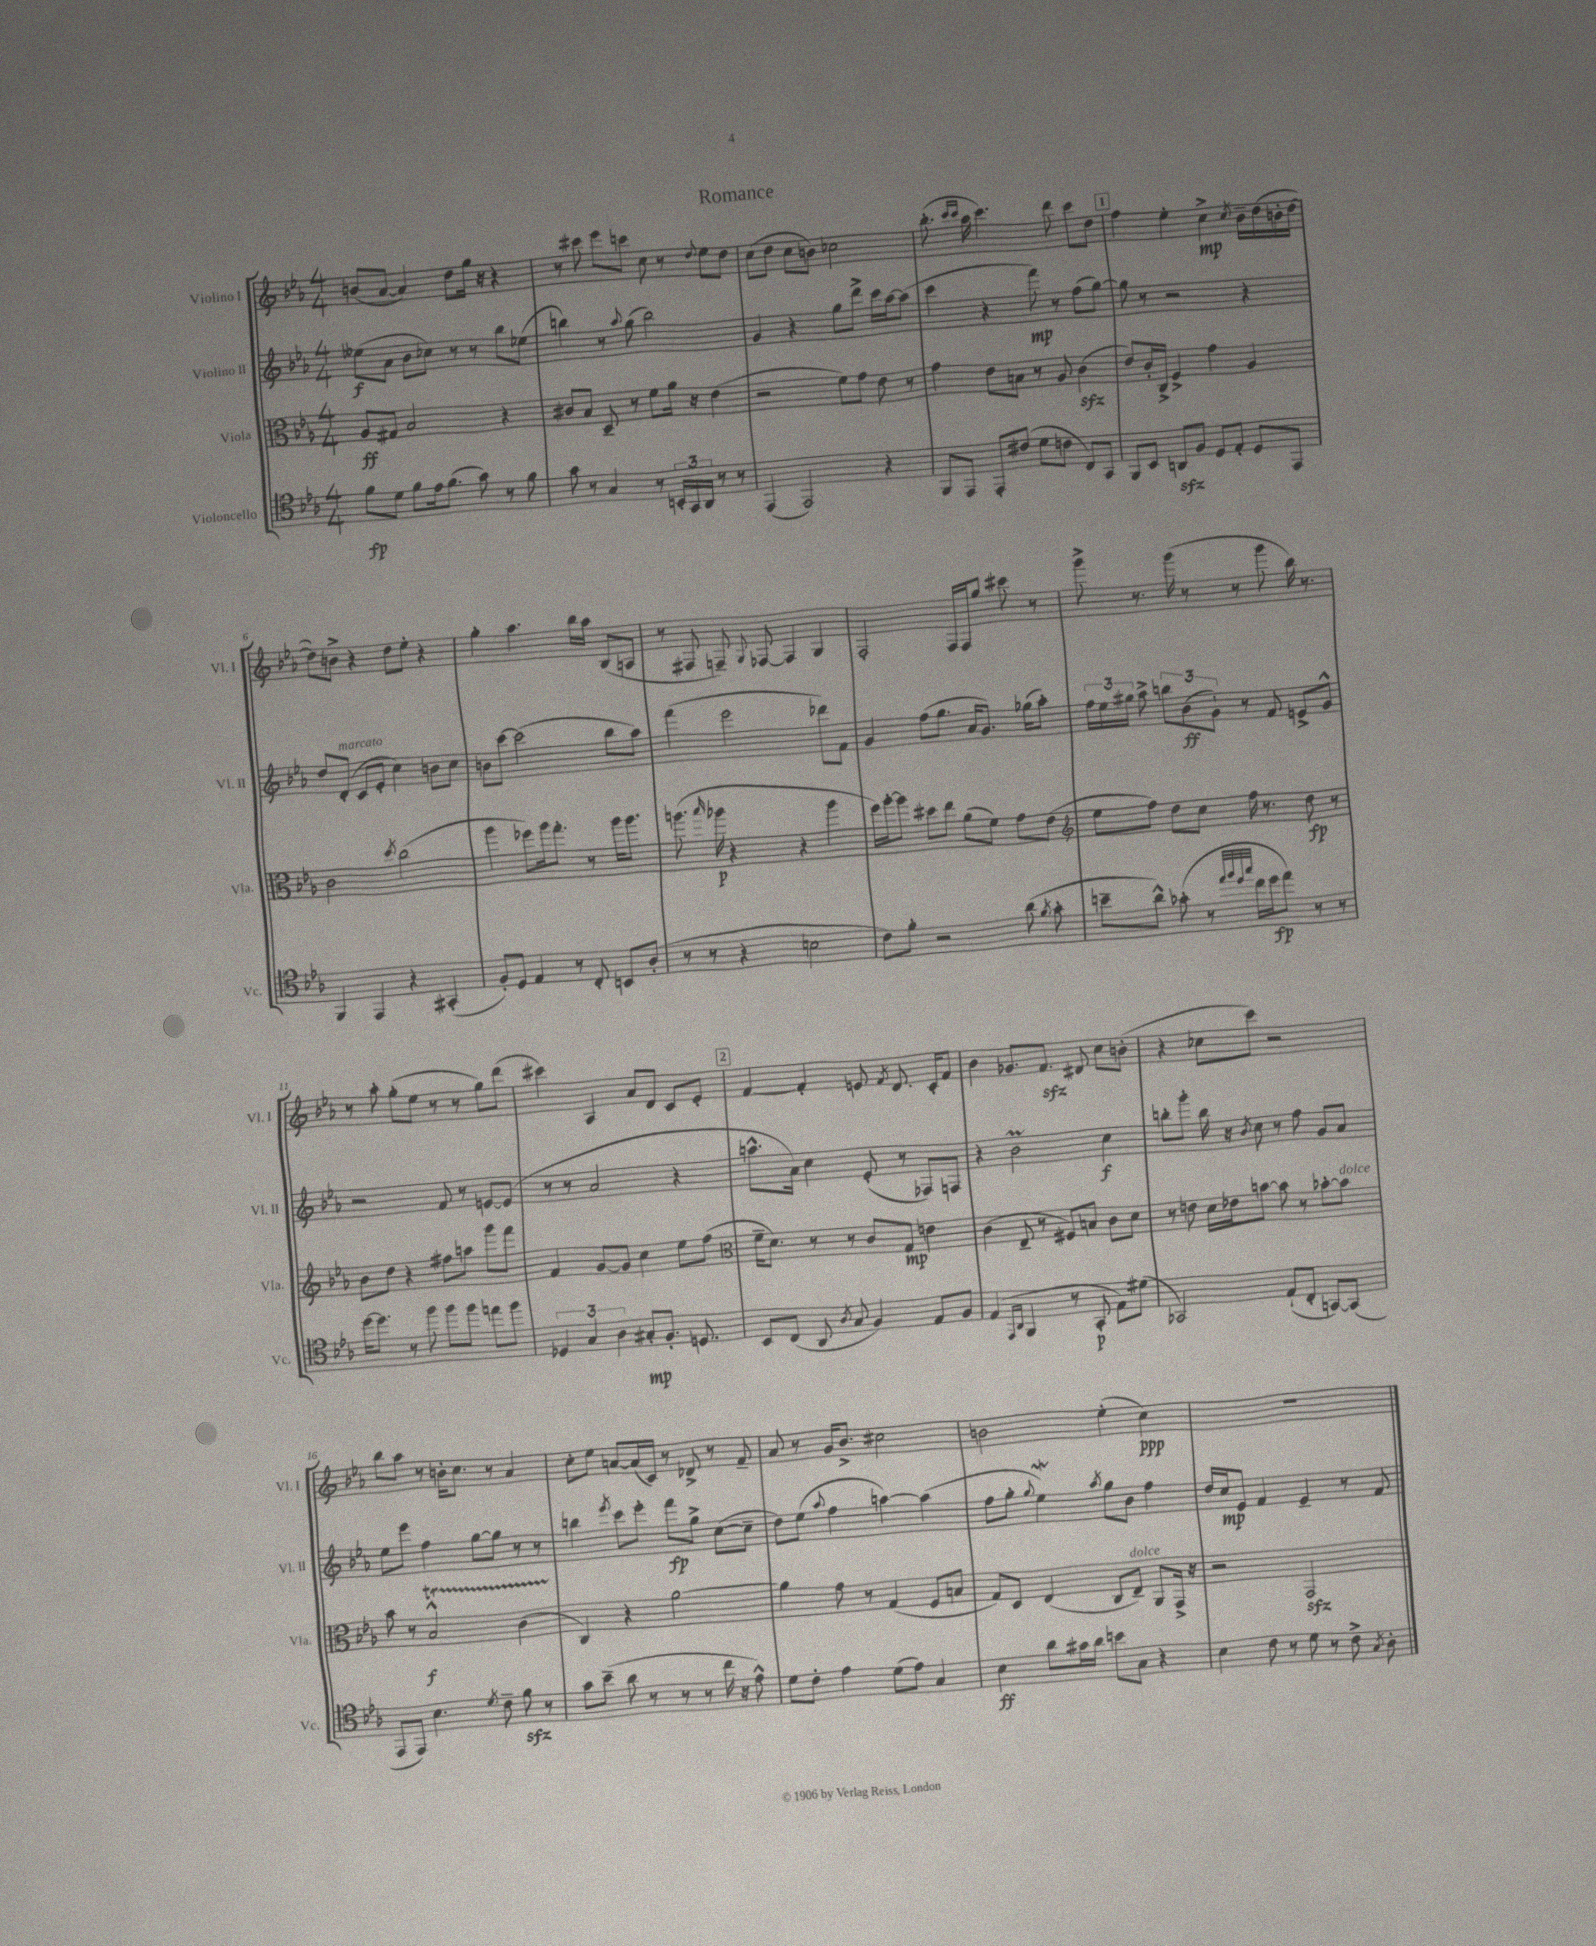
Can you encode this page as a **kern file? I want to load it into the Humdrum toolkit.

**kern	**dynam	**kern	**dynam	**kern	**dynam	**kern	**dynam
*part4	*part4	*part3	*part3	*part2	*part2	*part1	*part1
*staff4	*staff4	*staff3	*staff3	*staff2	*staff2	*staff1	*staff1
*I"Violoncello	*	*I"Viola	*	*I"Violino II	*	*I"Violino I	*
*I'Vc.	*	*I'Vla.	*	*I'Vl. II	*	*I'Vl. I	*
*clefC4	*	*clefC3	*	*clefG2	*	*clefG2	*
*k[b-e-a-]	*	*k[b-e-a-]	*	*k[b-e-a-]	*	*k[b-e-a-]	*
*M4/4	*	*M4/4	*	*M4/4	*	*M4/4	*
=1	=1	=1	=1	=1	=1	=1	=1
8f\L	fp	8A-/L	ff	(8ee--X\L	f	(8bn/L	.
8d\J	.	8G#X/J	.	8a-\J	.	[8a-/J	.
8f\L	.	2B-/	.	8b-\L	.	4a-/])	.
16e-\k	.	.	.	8cc-X\J)	.	.	.
(8.f\J	.	.	.	.	.	.	.
.	.	.	.	8r	.	8dd\L	.
8g\)	.	.	.	8r	.	16gg\Jk	.
.	.	.	.	.	.	16r	.
8r	.	4r	.	8bb-\L	.	4r	.
8f\	.	.	.	(8ee-X\J	.	.	.
=2	=2	=2	=2	=2	=2	=2	=2
8g\	.	8c#X/L	.	4bbn\)	.	8r	.
8r	.	8B-/J	.	.	.	8ccc#X\	.
4G/	.	8D~/	.	8r	.	8eee-\L	.
.	.	.	.	8qqaa-/	.	.	.
.	.	8r	.	(8gg\	.	8cccn\J	.
8r	.	8f\L	.	2bb\)	.	8cc\	.
24BBn'/LL	.	16a-\Jk	.	.	.	8r	.
24GG/	.	.	.	.	.	.	.
.	.	16r	.	.	.	.	.
24AA-/JJ	.	.	.	.	.	.	.
.	.	.	.	.	.	8qqdd/	.
8r	.	(4e-\	.	.	.	8ee-\L	.
8r	.	.	.	.	.	8dd\J	.
=3	=3	=3	=3	=3	=3	=3	=3
(4EE-/	.	2r	.	4g/	.	(8cc\L	.
.	.	.	.	.	.	8dd\J	.
2EE-/)	.	.	.	4r	.	8cc\L	.
.	.	.	.	.	.	8bn\J)	.
.	.	8f\L)	.	8gg\L	.	2cc-X\	.
.	.	8g\J	.	8ddd^\J	.	.	.
4r	.	8e-\	.	16ccc\LL	.	.	.
.	.	.	.	[16aa-\J	.	.	.
.	.	8r	.	(8aa-\J]	.	.	.
=4	=4	=4	=4	=4	=4	=4	=4
8FF/L	.	4g\	.	4ccc\	.	(8.bb-'\	.
8EE-/J	.	.	.	.	.	.	.
.	.	.	.	.	.	16qqccc/LL	.
.	.	.	.	.	.	16qqccc/JJ	.
.	.	.	.	.	.	16aa-\	.
8EE-'/L	.	8e-\L	.	4r	.	4.ccc\)	.
(8c#X/J	.	8Bn\J	.	.	.	.	.
8d\L	.	8r	.	8fff\)	mp	.	.
8cn\J	.	8A-/	.	8r	.	8ddd\	.
8C/L)	.	(4czz\	.	(8ff\L	.	8ccc\L	.
8GG/J	.	.	.	[8gg\J)	.	8dd\J	.
!!LO:REH:place=s1:t=1
=5	=5	=5	=5	=5	=5	=5	=5
8FF/L	.	8e-/L)	.	8gg\]	.	4ff\	.
8BB-/J	.	16c'/L	.	8r	.	.	.
.	.	16C^/JJ	.	.	.	.	.
8AAnzz/L	.	4F^/	.	2r	.	4ee-'\	.
8F/J	.	.	.	.	.	.	.
8D/L	.	4g\	.	.	.	4cc^\	mp
8E-'/J	.	.	.	.	.	.	.
.	.	.	.	.	.	8qcc/	.
8D/L	.	4A-/	.	4r	.	16b-~\LL	.
.	.	.	.	.	.	(16dd\	.
8EE-/J	.	.	.	.	.	16bn'\	.
.	.	.	.	.	.	[16dd\JJ	.
!!LO:LB:g=z
=6	=6	=6	=6	=6	=6	=6	=6
4FF/	.	2c\	.	8dd/L	.	8dd\L])	.
!	!	!	!	!LO:TX:a:i:t=marcato	!	!	!
.	.	.	.	(8d'/J	.	8bn^\J	.
4EE-/	.	.	.	8c/L	.	4r	.
.	.	.	.	8e-'/J	.	.	.
.	.	8qdd/	.	.	.	.	.
4r	.	(2cc\	.	4cc\)	.	8dd\L	.
.	.	.	.	.	.	8ee-'\J	.
(4GG#X'/	.	.	.	8bn\L	.	4r	.
.	.	.	.	8cc\J	.	.	.
=7	=7	=7	=7	=7	=7	=7	=7
8F'/L)	.	4aa-\	.	8bn\L	.	4gg'\	.
8D/J	.	.	.	[8ccc\J	.	.	.
4E-/	.	8ff-X\L)	.	(2ccc\]	.	4.aa-\	.
.	.	16aa-\k	.	.	.	.	.
.	.	8.gg'\J	.	.	.	.	.
8r	.	.	.	.	.	.	.
8C'/	.	8r	.	.	.	16bb-\LL	.
.	.	.	.	.	.	16aa-\JJ	.
8BBn/L	.	16aa-\KL	.	8bb-\L	.	(8B-/L	.
.	.	8.aa-\J	.	.	.	.	.
(8A-'/J	.	.	.	8aa-\J)	.	8An/J	.
=8	=8	=8	=8	=8	=8	=8	=8
8r	.	(8.aan\	.	(4fff\	.	8r	.
8r	.	.	.	.	.	8F#X/	.
.	.	16qqbb-/	.	.	.	.	.
.	.	16aa-X\	p	.	.	.	.
4r	.	4r	.	2eee-\	.	8Fn~/)	.
.	.	.	.	.	.	8qqG/	.
.	.	.	.	.	.	[8F-X/	.
2Bn\	.	4r	.	.	.	4F-/]	.
.	.	4aa-\	.	8ddd-X\L)	.	4G/	.
.	.	.	.	8f\J	.	.	.
=9	=9	=9	=9	=9	=9	=9	=9
8c\L)	.	16ff\LL)	.	4g/	.	2F'/	.
.	.	[16aa-'\J	.	.	.	.	.
8f'\J	.	8aa-\J]	.	.	.	.	.
2r	.	8dd#X\L	.	(8ff\L	.	.	.
.	.	8ee-\J	.	8.gg\J	.	.	.
.	.	(8a-\L	.	.	.	16F/LL	.
.	.	.	.	16a-/KL	.	16F/J	.
.	.	8f\J)	.	8.g/J)	.	8gg/J	.
(8a-\	.	8g\L	.	.	.	8ccc#X\	.
.	.	.	.	(16gg-X\KL	.	.	.
8qf/	.	.	.	.	.	.	.
8g'\	.	(8e-\J	.	8aa-'\J)	.	8r	.
=10	=10	=10	=10	=10	=10	=10	=10
*	*	*clefG2	*	*	*	*	*
8bn~\L	.	8ee-\L	.	24ff\LL	.	8ggg^\	.
.	.	.	.	24ee-\	.	.	.
.	.	.	.	24gg#X\JJ	.	.	.
8a-^^\J)	.	8ff\J)	.	8aa-^\	.	8.r	.
(8g-X'\	.	8dd\L	.	12bbn\L	.	.	.
.	.	.	.	.	.	(16ggg\	.
.	.	.	.	(12b-\	ff	.	.
8r	.	8cc\J	.	.	.	8r	.
.	.	.	.	12g`\J)	.	.	.
32qqee-/LLL	.	.	.	.	.	.	.
32qqff/	.	.	.	.	.	.	.
32qqdd/	.	.	.	.	.	.	.
32qqgg/JJJ	.	.	.	.	.	.	.
16cc\LL	.	16ff\	.	8r	.	8r	.
16dd\J	fp	8.r	.	.	.	.	.
8ee-\J)	.	.	.	8f/	.	8ggg\	.
8r	.	8dd\	fp	8en^/L	.	16bb-\)	.
.	.	.	.	.	.	8.r	.
8r	.	8r	.	8g^^/J	.	.	.
!!LO:LB:g=z
=11	=11	=11	=11	=11	=11	=11	=11
[16dd\KL	.	8b-\L	.	2r	.	8r	.
8.dd\J]	.	.	.	.	.	.	.
.	.	8dd\J	.	.	.	8aa-'\	.
8r	.	4r	.	.	.	(8gg'\L	.
8ff\	.	.	.	.	.	8ee-\J	.
8ff\L	.	8ff#X\L	.	8f/	.	8r	.
8ff\J	.	8aan\J	.	8r	.	8r	.
8een\L	.	8ggg\L	.	[8en/L	.	8gg\L)	.
8ff\J	.	8fff\J	.	(8e/J]	.	(8ddd\J	.
=12	=12	=12	=12	=12	=12	=12	=12
6D-X/	.	4f/	.	8r	.	4ccc#X\)	.
.	.	.	.	8r	.	.	.
6G/	.	.	.	.	.	.	.
.	.	[8g/L	.	2a-/	.	4A-/	.
6A-\	.	.	.	.	.	.	.
.	.	8g/J]	.	.	.	.	.
8G#X'/L	mp	4cc\	.	.	.	8a-/L	.
8.F'/J	.	.	.	.	.	8d/J	.
.	.	8ee-\L	.	4r	.	8c/L	.
8.Dn/	.	.	.	.	.	.	.
.	.	(8ff\J	.	.	.	8e-'/J	.
!!LO:REH:place=s1:t=2
=13	=13	=13	=13	=13	=13	=13	=13
*	*	*clefC3	*	*	*	*	*
8BB-/L	.	16f~\KL	.	8.aan^^\L	.	[4f/	.
.	.	8.d\J)	.	.	.	.	.
(8C/J	.	.	.	.	.	.	.
.	.	.	.	16a-\Jk)	.	.	.
8AA-/	.	8r	.	4cc\	.	4f'/]	.
8qA-/	.	.	.	.	.	.	.
8G/	.	8r	.	.	.	.	.
4F/)	.	8c/L	.	(8e-'/	.	8en/	.
.	.	.	.	.	.	8qf/	.
.	.	8G/J	mp	8r	.	8.d/	.
8E-/L	.	4en\	.	8F-X/L)	.	.	.
.	.	.	.	.	.	16c'/KL	.
8F/J	.	.	.	8Fn/J	.	8f/J	.
=14	=14	=14	=14	=14	=14	=14	=14
(4E-/	.	(4c\	.	4r	.	4b-\	.
16qqEE-/LL	.	.	.	.	.	.	.
16qqAA-/JJ	.	.	.	.	.	.	.
4FF/	.	8E-~/	.	2b-M\	.	8.g-X/L	.
.	.	8r	.	.	.	.	.
.	.	.	.	.	.	8.fzz/J	.
8r	.	8F#X/L)	.	.	.	.	.
8GG'/	p	8Bn/J	.	.	.	8d#X/	.
8E-\L)	.	8c\L	.	4cc\	f	8cc\L	.
(8d#X\J	.	8d\J	.	.	.	(8bn'\J	.
=15	=15	=15	=15	=15	=15	=15	=15
2GG-X/)	.	8r	.	8bbn'\L	.	4r	.
.	.	8en\	.	8ggg'\J	.	.	.
.	.	16d\LL	.	16bb\	.	8cc-X\L	.
.	.	16e-X\J	.	16r	.	.	.
.	.	.	.	8qb-/	.	.	.
.	.	[8bn\J	.	8cc\	.	8ccc\J)	.
(8E-`/L	.	8b\]	.	8r	.	2r	.
8C'/J	.	8r	.	8ff\	.	.	.
[8GGn/L)	.	[8b-X'\L	.	8g/L	.	.	.
!	!	!LO:TX:a:i:t=dolce	!	!	!	!	!
(8GG/J]	.	8b-\J]	.	8a-/J	.	.	.
!!LO:LB:g=z
=16	=16	=16	=16	=16	=16	=16	=16
8EE-/L	.	8b-\	.	8ee-\L	.	8bb-\L	.
8EE-/J)	.	8r	.	8eee-\J	.	8aa-\J	.
4.B-\	.	2B-T^^/	f	4ff\	.	8r	.
.	.	.	.	.	.	16bn'\KL	.
.	.	.	.	.	.	8.cc\J	.
.	.	.	.	[8gg\L	.	.	.
8qd/	.	.	.	.	.	.	.
8c~\	.	.	.	8gg\J]	.	8r	.
8fzz\	.	(4cTTT\	.	8r	.	4a-/	.
8r	.	.	.	8r	.	.	.
=17	=17	=17	=17	=17	=17	=17	=17
8g\L	.	4C/)	.	4bbn\	.	8cc'\L	.
(8b-~\J	.	.	.	.	.	8ee-\J	.
.	.	.	.	8qeee-/	.	.	.
8a-\	.	4r	.	8ccc\L	.	[8an/L	.
8r	.	.	.	8eee-'\J	.	(16a/L]	.
.	.	.	.	.	.	16c/JJ)	.
8r	.	[2a-\	.	8fff\L	fp	8r	.
8r	.	.	.	8gg^\J	.	8d-X^/	.
16cc\	.	.	.	([8cc\L	.	8r	.
16r	.	.	.	.	.	.	.
8e-^^\)	.	.	.	8cc~\J]	.	8f~/	.
=18	=18	=18	=18	=18	=18	=18	=18
8d\L	.	4a-\]	.	8dd\L)	.	8a-/	.
8c'\J	.	.	.	(8ee-\J	.	8r	.
.	.	.	.	8qqaa-/	.	.	.
4e-\	.	8g\	.	4ff\	.	16g/KL	.
.	.	.	.	.	.	8.b-^/J	.
.	.	8r	.	.	.	.	.
(8d\L	.	(4G/	.	[4aan\)	.	2cc#X\	.
8e-\J)	.	.	.	.	.	.	.
4G/	.	8F/L	.	(4aa\]	.	.	.
.	.	8Bn/J	.	.	.	.	.
=19	=19	=19	=19	=19	=19	=19	=19
4B-\	ff	8G/L)	.	8ff\L	.	2bn\	.
.	.	8D/J	.	8gg'\J	.	.	.
.	.	.	.	8qqgg/	.	.	.
8a-\L	.	(4E-/	.	4ee-w\)	.	.	.
16g#X\L	.	.	.	.	.	.	.
16a-\JJ	.	.	.	.	.	.	.
.	.	.	.	8qaa-/	.	.	.
8bn\L	.	8C/L	.	8gg\L	.	(4ee-'\	.
!	!	!LO:TX:a:i:t=dolce	!	!	!	!	!
8G\J	.	8E-~/J)	.	8b-\J	.	.	.
4r	.	8AA-/L	.	4ff\	.	4cc\)	ppp
.	.	16GG^/Jk	.	.	.	.	.
.	.	16r	.	.	.	.	.
=20	=20	=20	=20	=20	=20	=20	=20
4B-\	.	2r	.	16dd/LL	.	1r	.
.	.	.	.	16cc/J	mp	.	.
.	.	.	.	8e-/J	.	.	.
8c\	.	.	.	4f/	.	.	.
8r	.	.	.	.	.	.	.
8d\	.	2GGzz/	.	4e-~/	.	.	.
8r	.	.	.	.	.	.	.
8c^\	.	.	.	8r	.	.	.
8qG/	.	.	.	.	.	.	.
8A-'\	.	.	.	8f/	.	.	.
==	==	==	==	==	==	==	==
*-	*-	*-	*-	*-	*-	*-	*-
